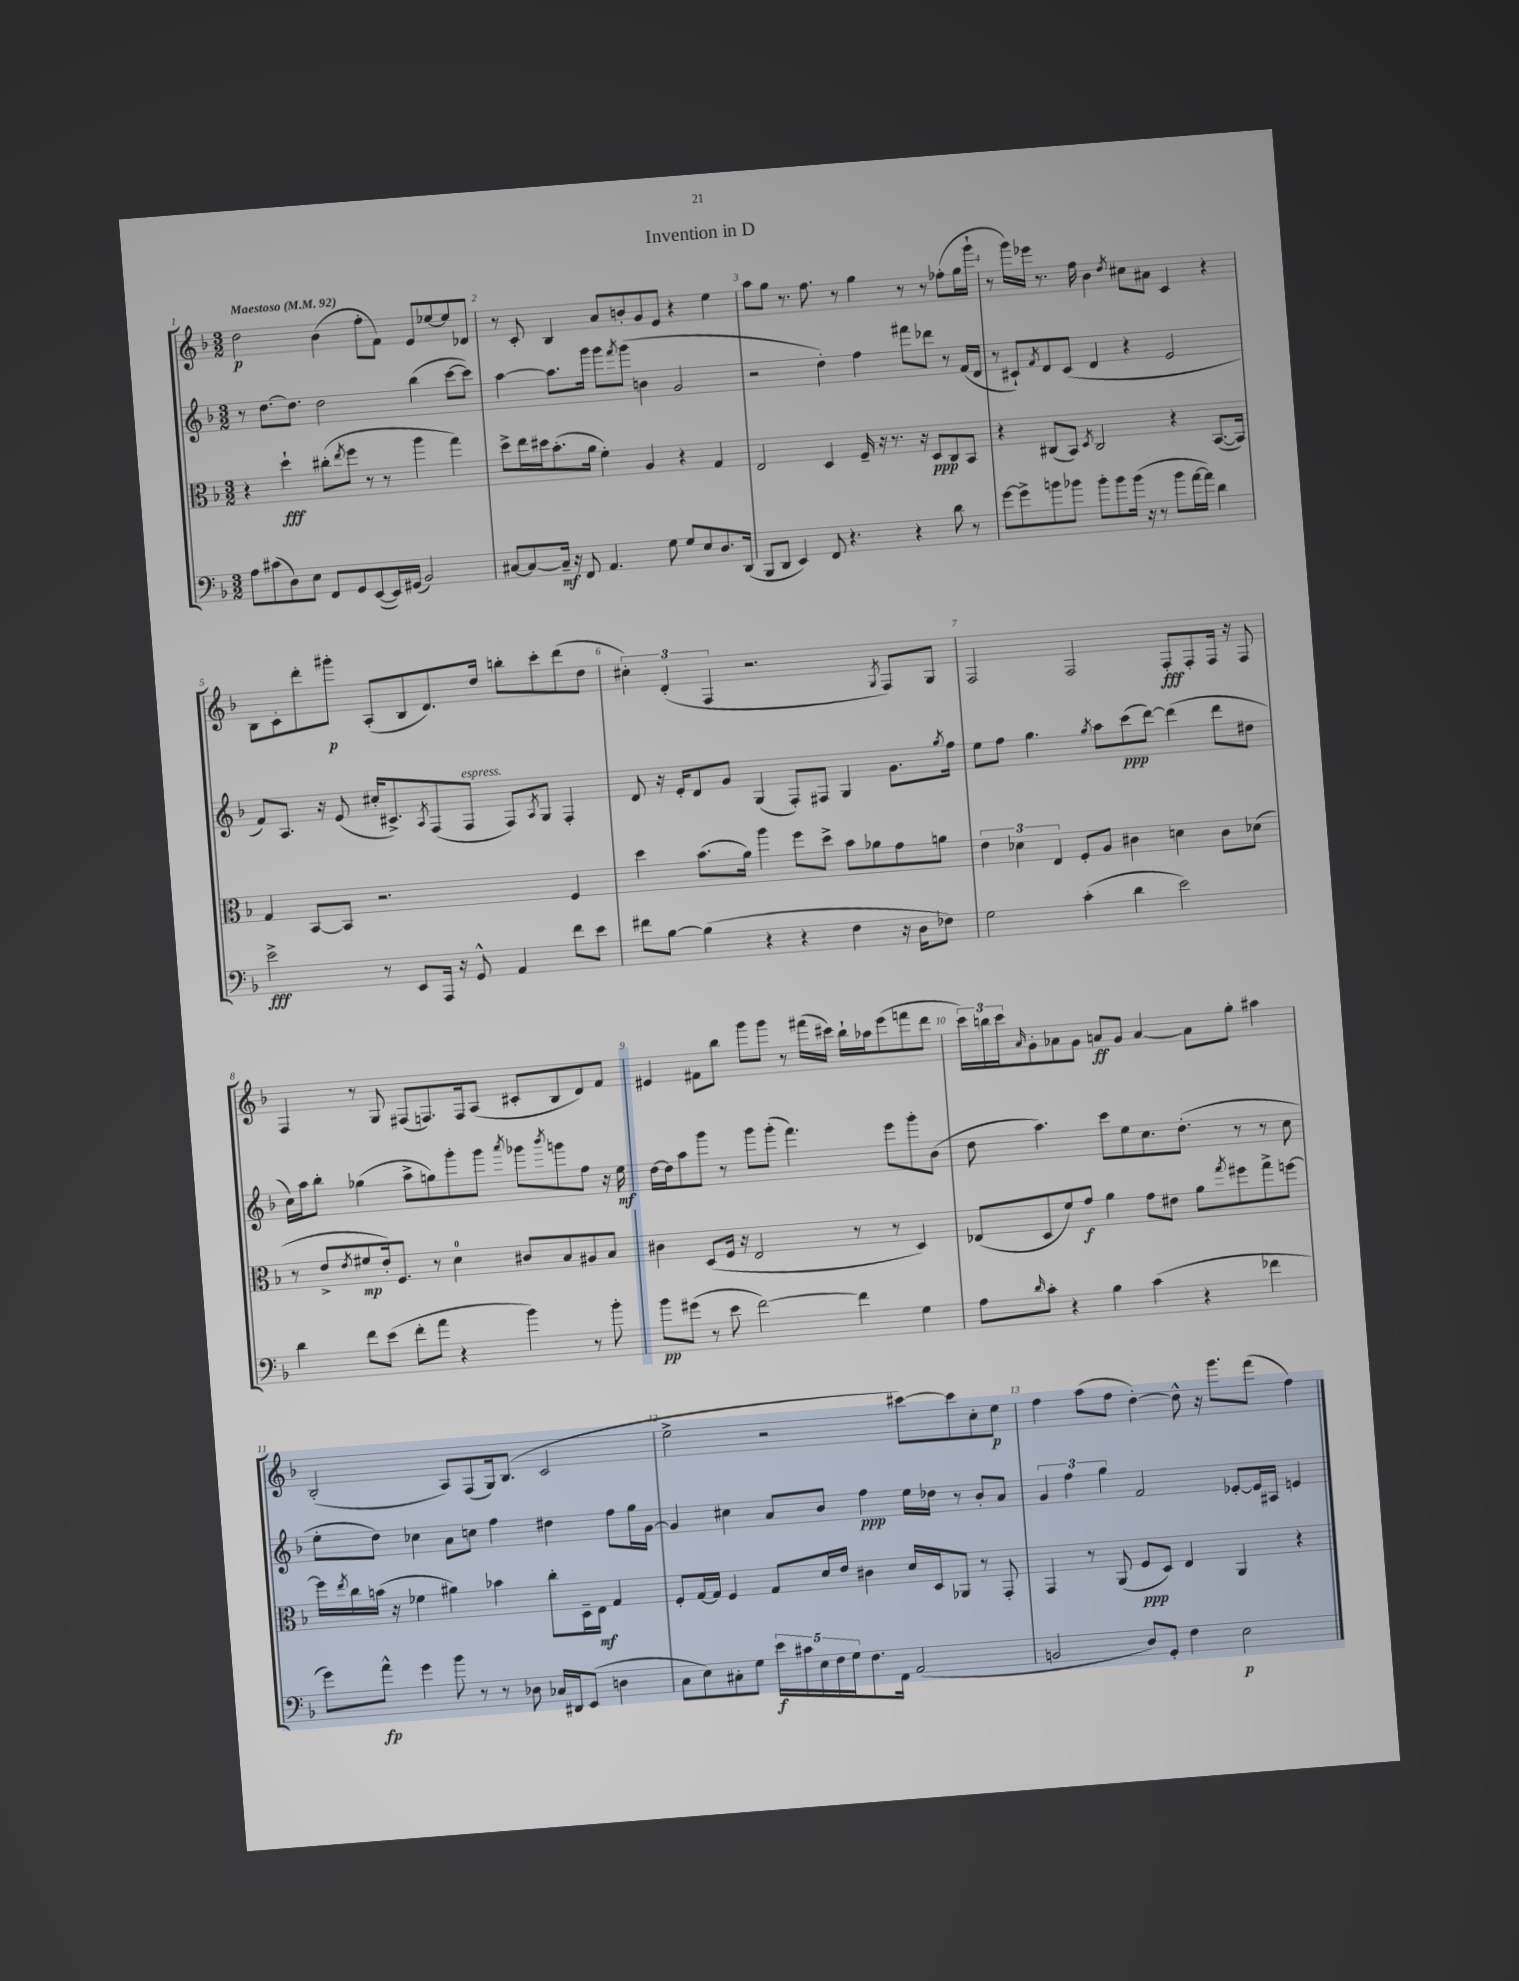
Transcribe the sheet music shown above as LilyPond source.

\header { title = "Invention in D" }
<<
\new StaffGroup <<
\new Staff = "s0" {
    \clef treble \key f \major \numericTimeSignature \time 3/2 \tempo "Maestoso" 4 = 92
    d''2\p bes'4( f''8-. f'8) e'8 ees''8~ ees''8 des'8 |
    r8 c'8-. bes4 a'8 b'8-. g'8 e'8 r4 e''4 |
    a''8 g''8 r8. f''8. r8 g''4 r8 r8 fes''8-.( g''16 g'''16-! |
    r8 g'''16) ees'''16 r8. f''16 bes'4 \acciaccatura { d''8 } cis''8 ais'8 c'4 r4 |
    bes8 c'8-. d'''8-. gis'''8-.\p a8-.( bes8 d'8.) d''16 b''8-. c'''8-. d'''8( d''8 |
    \tuplet 3/2 { cis''4-.) d'4-.( f4 } r2. \acciaccatura { g8 } f8) g8 |
    f2 f2 f8-.\fff f8-. f16 r16 f8 |
    f4 r8 g8 fis8( f8.) f16 a8( cis'8-. bes8 d'8) f'8 |
    eis'4 fis'8 bes''8 g'''8 g'''8 r8 fis'''16( cis'''16) bes''16-! aes''16 e'''8( f'''8 d'''8 |
    \tuplet 3/2 { c'''16) b''16 c'''16 } \grace { a'16 } g'8-. aes'8 g'8 a'8\ff g'8 a'4~ a'8 g''8-. ais''4 |
    bes2-.( a8) f8( g16) bes8.( c'2 |
    e''2-> r2 cis'''8~) cis'''8 c''8-. e''8\p |
    f''4 a''8( f''8 d''4~-.) d''8-^ r16 g'''8. f'''8( f''4) \bar "|." |
}
\new Staff = "s1" {
    \clef treble \key f \major \numericTimeSignature \time 3/2
    r8 d''8.~ d''8. d''2 bes''4( c'''8~ c'''8) |
    a''4~ a''8. g'''16 g'''8 \acciaccatura { f'''8 } g'''8( b'4 g'2 |
    r2 d''4-.) f''4 fis'''8 des'''8 r8 f'16( d'16 |
    r8 cis'8-!) \acciaccatura { f'8 } d'8 cis'8( d'4 r4 e'2 |
    f'8) a8. r16 e'8( cis''16-. cis'8.->) \acciaccatura { a8 } f8( f8^\markup { \italic "espress." } f8) \acciaccatura { a8 } g8 f4-. |
    d'8 r16 e'16-. d'8 g'8 g4( f8-.) fis8 g4 g'8. \acciaccatura { g''8 } f''16 |
    e''8 f''8 g''4. \acciaccatura { g''8 } a''8 c'''8\ppp( d'''8~) d'''4( d'''8 dis''8 |
    c''16) a''16 bes''8-. ges''4( a''8-> g''8) g'''8-. g'''8 \acciaccatura { a'''8 } ges'''8 \acciaccatura { bes'''8 } g'''8 f''8 r16 e''16\mf |
    d''16~ d''16 a''8 g'''8 r8 g'''8 g'''8-.( f'''4.) e'''8 g'''8-. bes'8( |
    d''8 a''4.) c'''8 e''8 c''8. d''8.-.( r8 r8 c''8 |
    e''8-. d''8) ces''4 a'8 c''8 f''4 dis''4 f''8 g''16 g'16~ |
    g'4 cis''4 a'8 bes'8 f''4\ppp e''16 des''16 r8 bes'8-. a'8 |
    \tuplet 3/2 { g'4 f''4 g''4 } f'2 ees'8~-. ees'16 ais16 e'4 \bar "|." |
}
\new Staff = "s2" {
    \clef alto \key f \major \numericTimeSignature \time 3/2
    r4 d''4-!\fff cis''8-.( \acciaccatura { e''8 } f''8 r8 r8 a''4 g''4) |
    d''8-> e''16 dis''16 bes'8.-.( a'16 f'4-.) a4 r4 g4 |
    e2 d4 f16-- r16 r8. r16 d8\ppp c8 bes,8 |
    r4 cis8( bes,8) \acciaccatura { d8 } cis2 r4 bes,8.~( bes,16) |
    g4 bes,8~ bes,8 r2. f4 |
    d''4 bes'8.( a'16) a''4 f''8 d''8-> bes'8 aes'8 g'8 a'8 |
    \tuplet 3/2 { e'4 des'4 e4 } f8-. a8 cis'4 d'4 cis'8 des'8( |
    r8 e'8-> \acciaccatura { e'8 } fis'8\mp e'16-.) f8. r8 d'4-0 cis'8 bes8 ais8 bes8 |
    cis'4 d8( f16 r16 e2 r8 r8 d4) |
    ees8( d8 f'8) g'8\f a'4 g'8 eis'8 a'8 \acciaccatura { g''8 } fis''8 g''8-> f''8~ |
    f''16 \acciaccatura { e''8 } c''16 b'16( r16 fes'4 ais'4) bes'4 c''8-. d16-- e16\mf g4 |
    f8-. g16~ g16 f4 g8 d'16 e'16 cis'4 d'16 d16 aes,8 r8 g,8-. |
    g,4 r8 a,8( f8\ppp d8) e4 a,4 r4 \bar "|." |
}
\new Staff = "s3" {
    \clef bass \key f \major \numericTimeSignature \time 3/2
    a8 cis'8( d8) e8 f,8 g,8 e,8~( e,16) gis,16( bes,2) |
    cis8~ cis8~ cis16--\mf r16 f,8 a,4. g8 g8 e8 d8. d,16( |
    bes,,8 d,8 e,4) f,8 r4. r4 d'8 r8 |
    g'8~ g'8-> b'8 bes'8 bes'8-. bes'8 bes'16( r16 r8 bes'8 a'16~ a'16) d'4 |
    e'2->\fff r8 e,8 a,,16 r16 g,8-^ a,4 f'8 e'8 |
    fis'8 bes8~ bes4( r4 r4 f4 r16 d16 fes8) |
    g2 c'4-.( d'4 e'2) |
    d'4 f'8 e'8( f'8-. a'8 r4 bes'4) r8 bes'8-. |
    bes'8\pp gis'8( r8 e'8 f'2~) f'4 g4 |
    a8 \grace { d'16 } c'8-. r4 bes4 c'4( r4 fes'4 |
    g'8) a'8-^\fp g'4 bes'8 r8 r8 des8 ces16 dis,16 e,8( d4 |
    c8 e8) cis8-. g8 \tuplet 5/4 { e'16\f cis'16 e16 f16 g16 } f8. f,16 a,2( |
    b,2 d8) g,8-. f4 e2\p \bar "|." |
}
>>
>>
\layout { \context { \Score \override BarNumber.break-visibility = ##(#f #t #t) barNumberVisibility = #all-bar-numbers-visible } }
